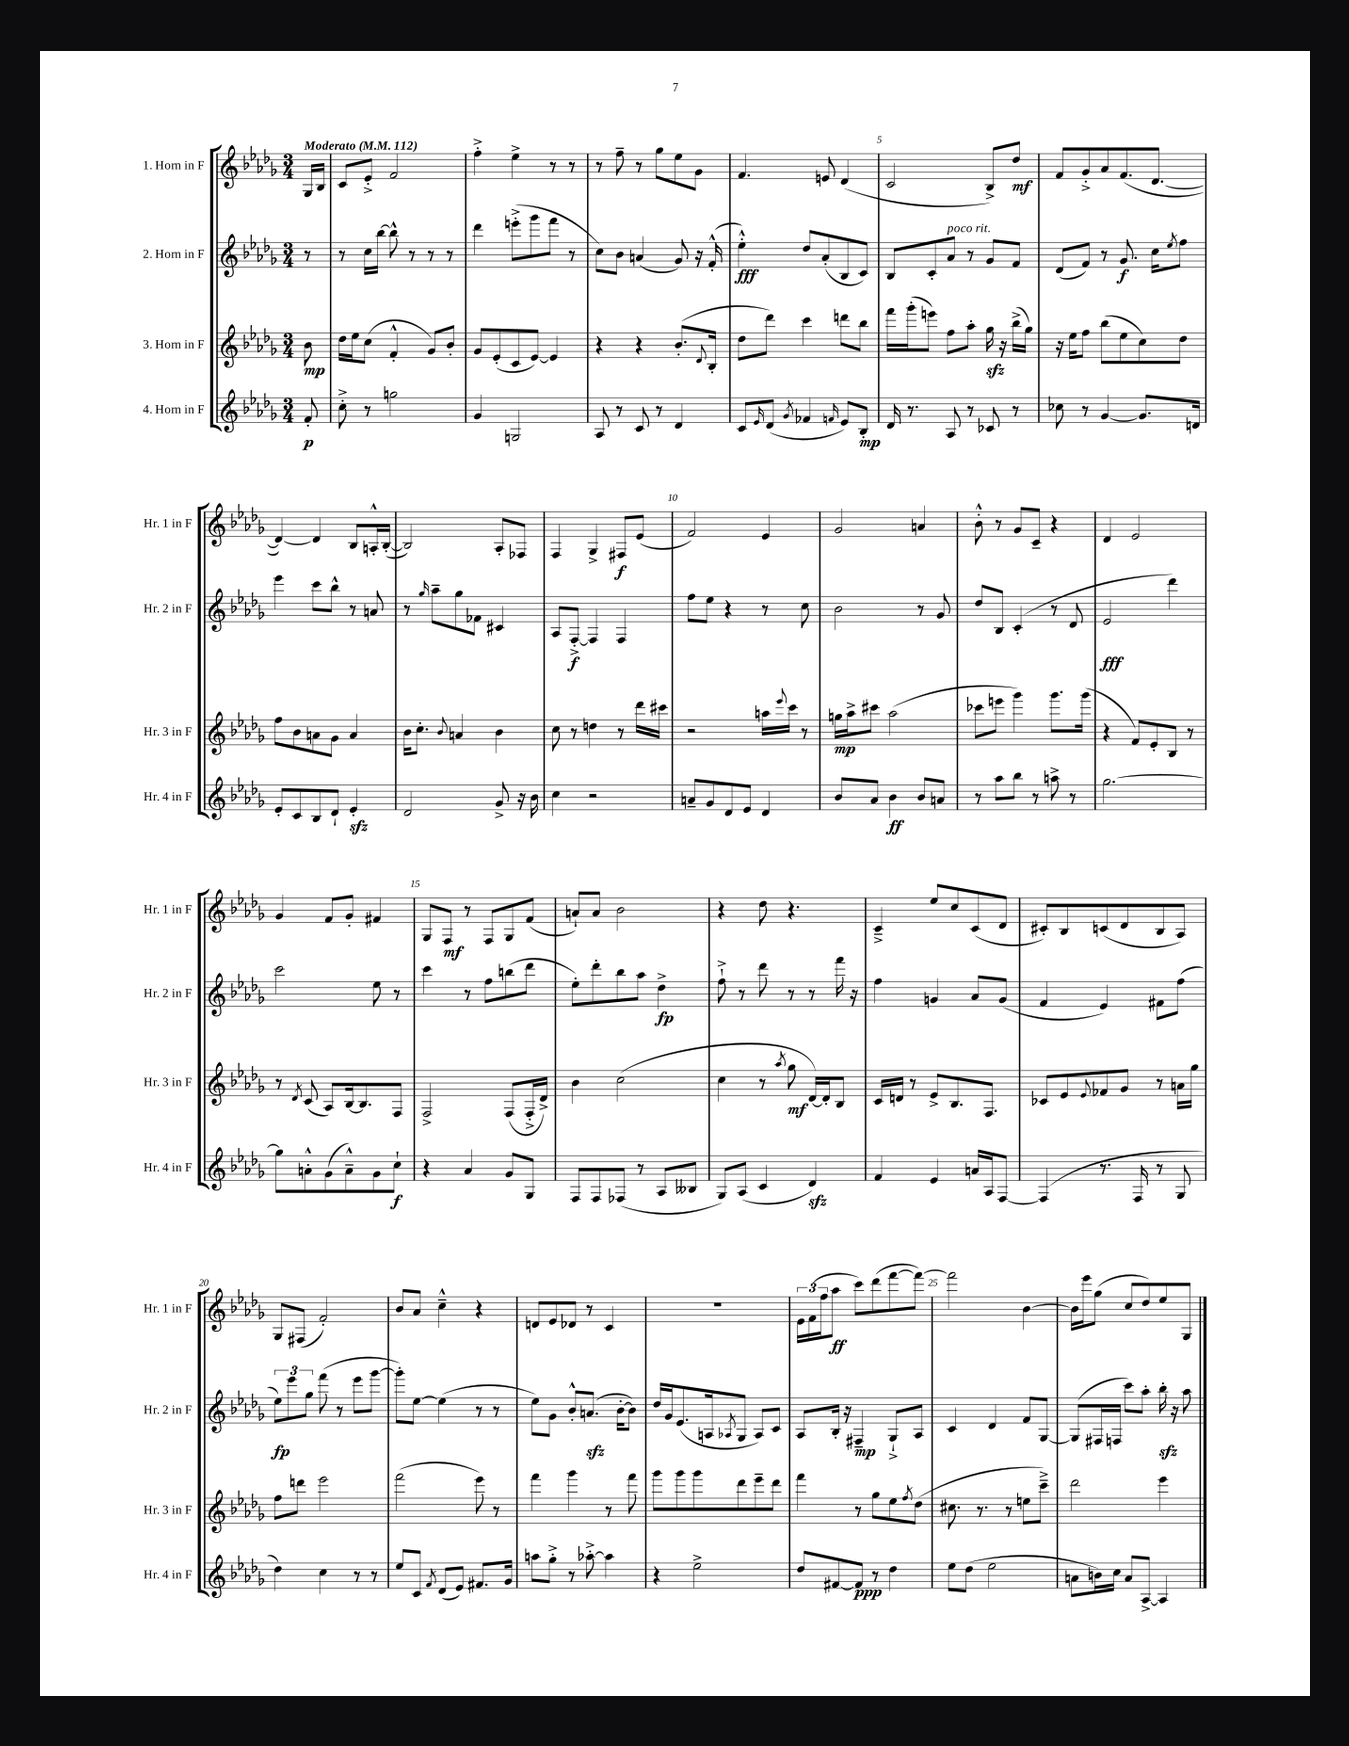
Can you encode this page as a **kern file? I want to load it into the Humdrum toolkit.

**kern	**dynam	**kern	**dynam	**kern	**dynam	**kern	**dynam
*part4	*part4	*part3	*part3	*part2	*part2	*part1	*part1
*staff4	*staff4	*staff3	*staff3	*staff2	*staff2	*staff1	*staff1
*I"4. Horn in F	*	*I"3. Horn in F	*	*I"2. Horn in F	*	*I"1. Horn in F	*
*I'Hr. 4 in F	*	*I'Hr. 3 in F	*	*I'Hr. 2 in F	*	*I'Hr. 1 in F	*
*clefG2	*	*clefG2	*	*clefG2	*	*clefG2	*
*k[b-e-a-d-g-]	*	*k[b-e-a-d-g-]	*	*k[b-e-a-d-g-]	*	*k[b-e-a-d-g-]	*
*M3/4	*	*M3/4	*	*M3/4	*	*M3/4	*
*MM112	*	*MM112	*	*MM112	*	*MM112	*
=	=	=	=	=	=	=	=
!	!	!	!	!	!	!LO:TX:a:B:t=Moderato	!
8f'/	p	8b-\	mp	8r	.	16G-/LL	.
.	.	.	.	.	.	16B-/JJ	.
=1	=1	=1	=1	=1	=1	=1	=1
8cc'^\	.	16dd-\LL	.	8r	.	8c/L	.
.	.	16ee-\J	.	.	.	.	.
8r	.	(8cc\J	.	16cc\LL	.	8e-'^/J	.
.	.	.	.	[16bb-\JJ	.	.	.
2ggn\	.	4f'^^/	.	8bb-^^\]	.	2f/	.
.	.	.	.	8r	.	.	.
.	.	8g-/L)	.	8r	.	.	.
.	.	8b-'/J	.	8r	.	.	.
=2	=2	=2	=2	=2	=2	=2	=2
4g-/	.	8g-/L	.	4ddd-\	.	4ff'^\	.
.	.	(8e-'/	.	.	.	.	.
2Gn/	.	8c/	.	(8eeen'^\L	.	4ee-^\	.
.	.	[8e-/J)	.	8ggg-\	.	.	.
.	.	4e-/]	.	8fff\J	.	8r	.
.	.	.	.	8r	.	8r	.
=3	=3	=3	=3	=3	=3	=3	=3
8A-/	.	4r	.	8cc\L)	.	8r	.
8r	.	.	.	8b-\J	.	8ff~\	.
8c/	.	4r	.	(4an/	.	8r	.
8r	.	.	.	.	.	8gg-\L	.
4d-/	.	(8.b-'/L	.	8g-/)	.	8ee-\	.
.	.	.	.	16r	.	8g-\J	.
.	.	8qqd-/	.	.	.	.	.
.	.	16B-'/Jk	.	(16f'^^/	.	.	.
=4	=4	=4	=4	=4	=4	=4	=4
8c/L	.	8dd-\L	.	4ee-'^^\)	fff	4.f/	.
16qqe-/	.	.	.	.	.	.	.
(8d-/J	.	8ddd-\J)	.	.	.	.	.
8qg-/	.	.	.	.	.	.	.
4f-X/	.	4ccc\	.	8dd-/L	.	.	.
.	.	.	.	(8a-'/	.	8en/	.
16qqfn/	.	.	.	.	.	.	.
8e-/L)	.	8dddn\L	.	8B-/	.	(4d-/	.
8B-'/J	mp	8bb-\J	.	8c/J)	.	.	.
=5	=5	=5	=5	=5	=5	=5	=5
16d-/	.	16fff\LL	.	8B-/L	.	2c/	.
8.r	.	(16ggg-'\J	.	.	.	.	.
.	.	8eeen\J)	.	8c'/	.	.	.
!	!	!	!	!LO:TX:a:i:t=poco rit.	!	!	!
8A-/	.	8ff\L	.	8a-/J	.	.	.
8r	.	8aa-'\J	.	8r	.	.	.
8c-X/	.	16gg-zz\	.	8g-/L	.	8B-^/L)	.
.	.	16r	.	.	.	.	.
8r	.	(16bb-^\LL	.	8f/J	.	8dd-/J	mf
.	.	16gg-\JJ)	.	.	.	.	.
=6	=6	=6	=6	=6	=6	=6	=6
8cc-X\	.	16r	.	(8d-/L	.	8f/L	.
.	.	16ee-\KL	.	.	.	.	.
8r	.	8ff\J	.	8f/J)	.	8g-'^/	.
[4g-/	.	(8bb-\L	.	8r	.	8a-/	.
.	.	8ee-\	.	8.g-/	f	(8.f/	.
8.g-/L]	.	8cc\)	.	.	.	.	.
.	.	.	.	16cc\KL	.	[8.d-/J	.
.	.	.	.	8qee-/	.	.	.
.	.	8dd-\J	.	8ff\J	.	.	.
16dn/Jk	.	.	.	.	.	.	.
!!LO:LB:g=z
=7	=7	=7	=7	=7	=7	=7	=7
8e-'/L	.	8ff\L	.	4eee-\	.	4d-/_)	.
8c/	.	8b-\	.	.	.	.	.
8B-/	.	8an\	.	8ccc\L	.	4d-/]	.
8d-`/J	.	8g-\J	.	8bb-^^\J	.	.	.
4e-zz'/	.	4a/	.	8r	.	8B-/L	.
.	.	.	.	8an/	.	16An'^^/L	.
.	.	.	.	.	.	([16B-'/JJ	.
=8	=8	=8	=8	=8	=8	=8	=8
2d-/	.	16b-\KL	.	8r	.	2B-/])	.
.	.	8.cc'\J	.	.	.	.	.
.	.	.	.	16qqgg-/	.	.	.
.	.	.	.	8aa-~\L	.	.	.
.	.	8qqb-/	.	.	.	.	.
.	.	4an/	.	8gg-\	.	.	.
.	.	.	.	8f-X\J	.	.	.
8g-^/	.	4b-\	.	4c#X/	.	8A-'/L	.
16r	.	.	.	.	.	8F-X/J	.
16b-\	.	.	.	.	.	.	.
=9	=9	=9	=9	=9	=9	=9	=9
4cc\	.	8cc\	.	8A-/L	.	4F/	.
.	.	8r	.	[8F'^/J	f	.	.
2r	.	4ddn\	.	4F/]	.	4G-^/	.
.	.	8r	.	4F/	.	8F#X/L	f
.	.	16ddd-\LL	.	.	.	(8e-/J	.
.	.	16ccc#X\JJ	.	.	.	.	.
=10	=10	=10	=10	=10	=10	=10	=10
8an~/L	.	2r	.	8ff\L	.	2f/)	.
8g-/	.	.	.	8ee-\J	.	.	.
8d-/	.	.	.	4r	.	.	.
8e-/J	.	.	.	.	.	.	.
4d-/	.	16aan\LL	.	8r	.	4e-/	.
.	.	8qqeee-/	.	.	.	.	.
.	.	16ccc\JJ	.	.	.	.	.
.	.	8r	.	8cc\	.	.	.
=11	=11	=11	=11	=11	=11	=11	=11
8b-/L	.	16ggn\LL	mp	2b-\	.	2g-/	.
.	.	16aa-^\J	.	.	.	.	.
8a-/J	.	8ccc#X\J	.	.	.	.	.
4b-\	ff	(2aa-\	.	.	.	.	.
8b-/L	.	.	.	8r	.	4an/	.
8an/J	.	.	.	8g-/	.	.	.
=12	=12	=12	=12	=12	=12	=12	=12
8r	.	8ccc-X\L	.	8dd-/L	.	8b-'^^\	.
8aa-\L	.	8eeen\J	.	8B-/J	.	8r	.
8bb-\J	.	4ggg-\)	.	(4c'/	.	8g-/L	.
8r	.	.	.	.	.	8c~/J	.
8aan^\	.	8.ggg-\L	.	8r	.	4r	.
8r	.	.	.	8d-/	.	.	.
.	.	(16ggg-\Jk	.	.	.	.	.
=13	=13	=13	=13	=13	=13	=13	=13
[2.gg-\	.	4r	.	2e-/	fff	4d-/	.
.	.	8f/L)	.	.	.	2e-/	.
.	.	8e-'/	.	.	.	.	.
.	.	8B-/J	.	4ddd-\)	.	.	.
.	.	8r	.	.	.	.	.
!!LO:LB:g=z
=14	=14	=14	=14	=14	=14	=14	=14
8gg-\L]	.	8r	.	2ccc\	.	4g-/	.
.	.	8qd-/	.	.	.	.	.
8an'^^\	.	(8c/	.	.	.	.	.
(8g-\	.	8A-/L)	.	.	.	8f/L	.
8a~^^\)	.	[16B-/k	.	.	.	8g-'/J	.
.	.	8.B-/]	.	.	.	.	.
8g-\	.	.	.	8ee-\	.	4f#X/	.
8cc`\J	f	8F/J	.	8r	.	.	.
=15	=15	=15	=15	=15	=15	=15	=15
4r	.	2F^/	.	4ccc\	.	8G-/L	.
.	.	.	.	.	.	8F/J	mf
4a-/	.	.	.	8r	.	8r	.
.	.	.	.	8ff\L	.	8F/L	.
8g-/L	.	(8F/L	.	(8bbn\	.	8G-/	.
8G-/J	.	16F'^/L	.	8ddd-\J	.	(8f/J	.
.	.	16d-^/JJ)	.	.	.	.	.
=16	=16	=16	=16	=16	=16	=16	=16
8F/L	.	4b-\	.	8ee-'\L)	.	8an`/L)	.
8F/	.	.	.	8ddd-'\	.	8a/J	.
(8F-X/J	.	(2cc\	.	8bb-\	.	2b-\	.
8r	.	.	.	8aa-\J	.	.	.
8A-/L	.	.	.	4dd-^\	fp	.	.
8B--X/J	.	.	.	.	.	.	.
=17	=17	=17	=17	=17	=17	=17	=17
8G-/L)	.	4cc\	.	8ff`^\	.	4r	.
(8A-/J	.	.	.	8r	.	.	.
4c/	.	8r	.	8ddd-\	.	8dd-\	.
.	.	8qaa-/	.	.	.	.	.
.	.	8gg-\	mf	8r	.	4.r	.
4d-zz/)	.	[16d-/LL)	.	8r	.	.	.
.	.	16d-'/J]	.	.	.	.	.
.	.	8B-/J	.	16fff\	.	.	.
.	.	.	.	16r	.	.	.
=18	=18	=18	=18	=18	=18	=18	=18
4f/	.	16c/LL	.	4ff\	.	4c~^/	.
.	.	16dn/JJ	.	.	.	.	.
.	.	8r	.	.	.	.	.
4e-/	.	8e-^/L	.	4gn/	.	8ee-/L	.
.	.	8.B-/	.	.	.	8cc/	.
16an/LL	.	.	.	8a-/L	.	(8c/	.
16A-/J	.	8.F/J	.	.	.	.	.
[8F/J	.	.	.	(8g/J	.	8d-/J	.
=19	=19	=19	=19	=19	=19	=19	=19
(4F/]	.	8c-X/L	.	4f/	.	8c#X'/L)	.
.	.	8e-/	.	.	.	8B-/	.
.	.	8qqe-/	.	.	.	.	.
8.r	.	8f-X/	.	4e-/)	.	(8cn/	.
.	.	8g-/J	.	.	.	8d-/	.
16F/	.	.	.	.	.	.	.
8r	.	8r	.	8f#X\L	.	8B-/	.
8G-/	.	16an\LL	.	(8ff\J	.	8A-/J)	.
.	.	16gg-\JJ	.	.	.	.	.
!!LO:LB:g=z
=20	=20	=20	=20	=20	=20	=20	=20
4dd-\)	.	8ff\L	.	12ee-\L)	fp	8G-/L	.
.	.	.	.	12eee-\	.	.	.
.	.	8dddn\J	.	.	.	(8F#X/J	.
.	.	.	.	12gg-\J	.	.	.
4cc\	.	2eee-\	.	(8fff\	.	2f'/)	.
.	.	.	.	8r	.	.	.
8r	.	.	.	8eee-\L	.	.	.
8r	.	.	.	[8ggg-\J	.	.	.
=21	=21	=21	=21	=21	=21	=21	=21
8ee-/L	.	(2fff\	.	8ggg-'\L])	.	8b-/L	.
8c/J	.	.	.	[8ee-\J	.	8a-/J	.
8qf/	.	.	.	.	.	.	.
(8d-/L	.	.	.	(4ee-\]	.	4cc~^^\	.
8e-/J)	.	.	.	.	.	.	.
8.f#X/L	.	8eee-\)	.	8r	.	4r	.
.	.	8r	.	8r	.	.	.
16g-/Jk	.	.	.	.	.	.	.
=22	=22	=22	=22	=22	=22	=22	=22
8aan\L	.	4fff\	.	8ee-\L)	.	8dn/L	.
8gg-'^\J	.	.	.	8g-\J	.	8e-/	.
8r	.	4ggg-\	.	8b-'^^/L	.	8d-X/J	.
[8aa-X'^\	.	.	.	(8.anzz/J	.	8r	.
4aa-\]	.	8r	.	.	.	4c/	.
.	.	.	.	[16b-'\KL	.	.	.
.	.	8fff\	.	8b-\J])	.	.	.
=23	=23	=23	=23	=23	=23	=23	=23
4r	.	8ggg-\L	.	16dd-/LL	.	2.r	.
.	.	.	.	16g-/J	.	.	.
.	.	8ggg-\	.	(8.e-/	.	.	.
2ee-^\	.	8ggg-\	.	.	.	.	.
.	.	.	.	16An/k	.	.	.
.	.	.	.	8qA-X/	.	.	.
.	.	8ddd-\	.	8G-/J	.	.	.
.	.	8eee-~\	.	8A-/L)	.	.	.
.	.	8ddd-\J	.	8c/J	.	.	.
=24	=24	=24	=24	=24	=24	=24	=24
8dd-/L	.	4fff\	.	8A-/L	.	24e-\LL	.
.	.	.	.	.	.	(24f\	.
.	.	.	.	.	.	24ff\J	.
[8f#X/	.	.	.	16B-'/Jk	.	8aa-\J	ff
.	.	.	.	16r	.	.	.
8f#/J]	ppp	8r	.	4F#X~/	mp	8ccc\L)	.
8r	.	8gg-\L	.	.	.	(8ddd-\	.
4dd-\	.	8ee-\	.	8G-`^/L	.	[8fff\	.
.	.	8qff/	.	.	.	.	.
.	.	(8dd-\J	.	8A-/J	.	8fff\J_)	.
=25	=25	=25	=25	=25	=25	=25	=25
8ee-\L	.	8.cc#X\	.	4c/	.	2fff\]	.
(8dd-\J	.	.	.	.	.	.	.
.	.	8.r	.	.	.	.	.
2ee-\	.	.	.	4d-/	.	.	.
.	.	8r	.	.	.	.	.
.	.	8een\L	.	8f/L	.	[4b-\	.
.	.	8ccc~^\J)	.	[8G-/J	.	.	.
=26	=26	=26	=26	=26	=26	=26	=26
8an\L	.	2ddd-\	.	(8G-/L]	.	16b-\LL]	.
.	.	.	.	.	.	16eee-\J	.
16bn\L)	.	.	.	16F#X/L	.	(8gg-\J	.
16cc\JJ	.	.	.	16Fn/JJ	.	.	.
8a/L	.	.	.	8ccc\L)	.	8cc/L	.
[8A-^/J	.	.	.	8aa-'\J	.	8dd-/)	.
4A-/]	.	4eee-\	.	16bb-zz'\	.	8ee-/	.
.	.	.	.	16r	.	.	.
.	.	.	.	8aa-\	.	8G-/J	.
==	==	==	==	==	==	==	==
*-	*-	*-	*-	*-	*-	*-	*-
